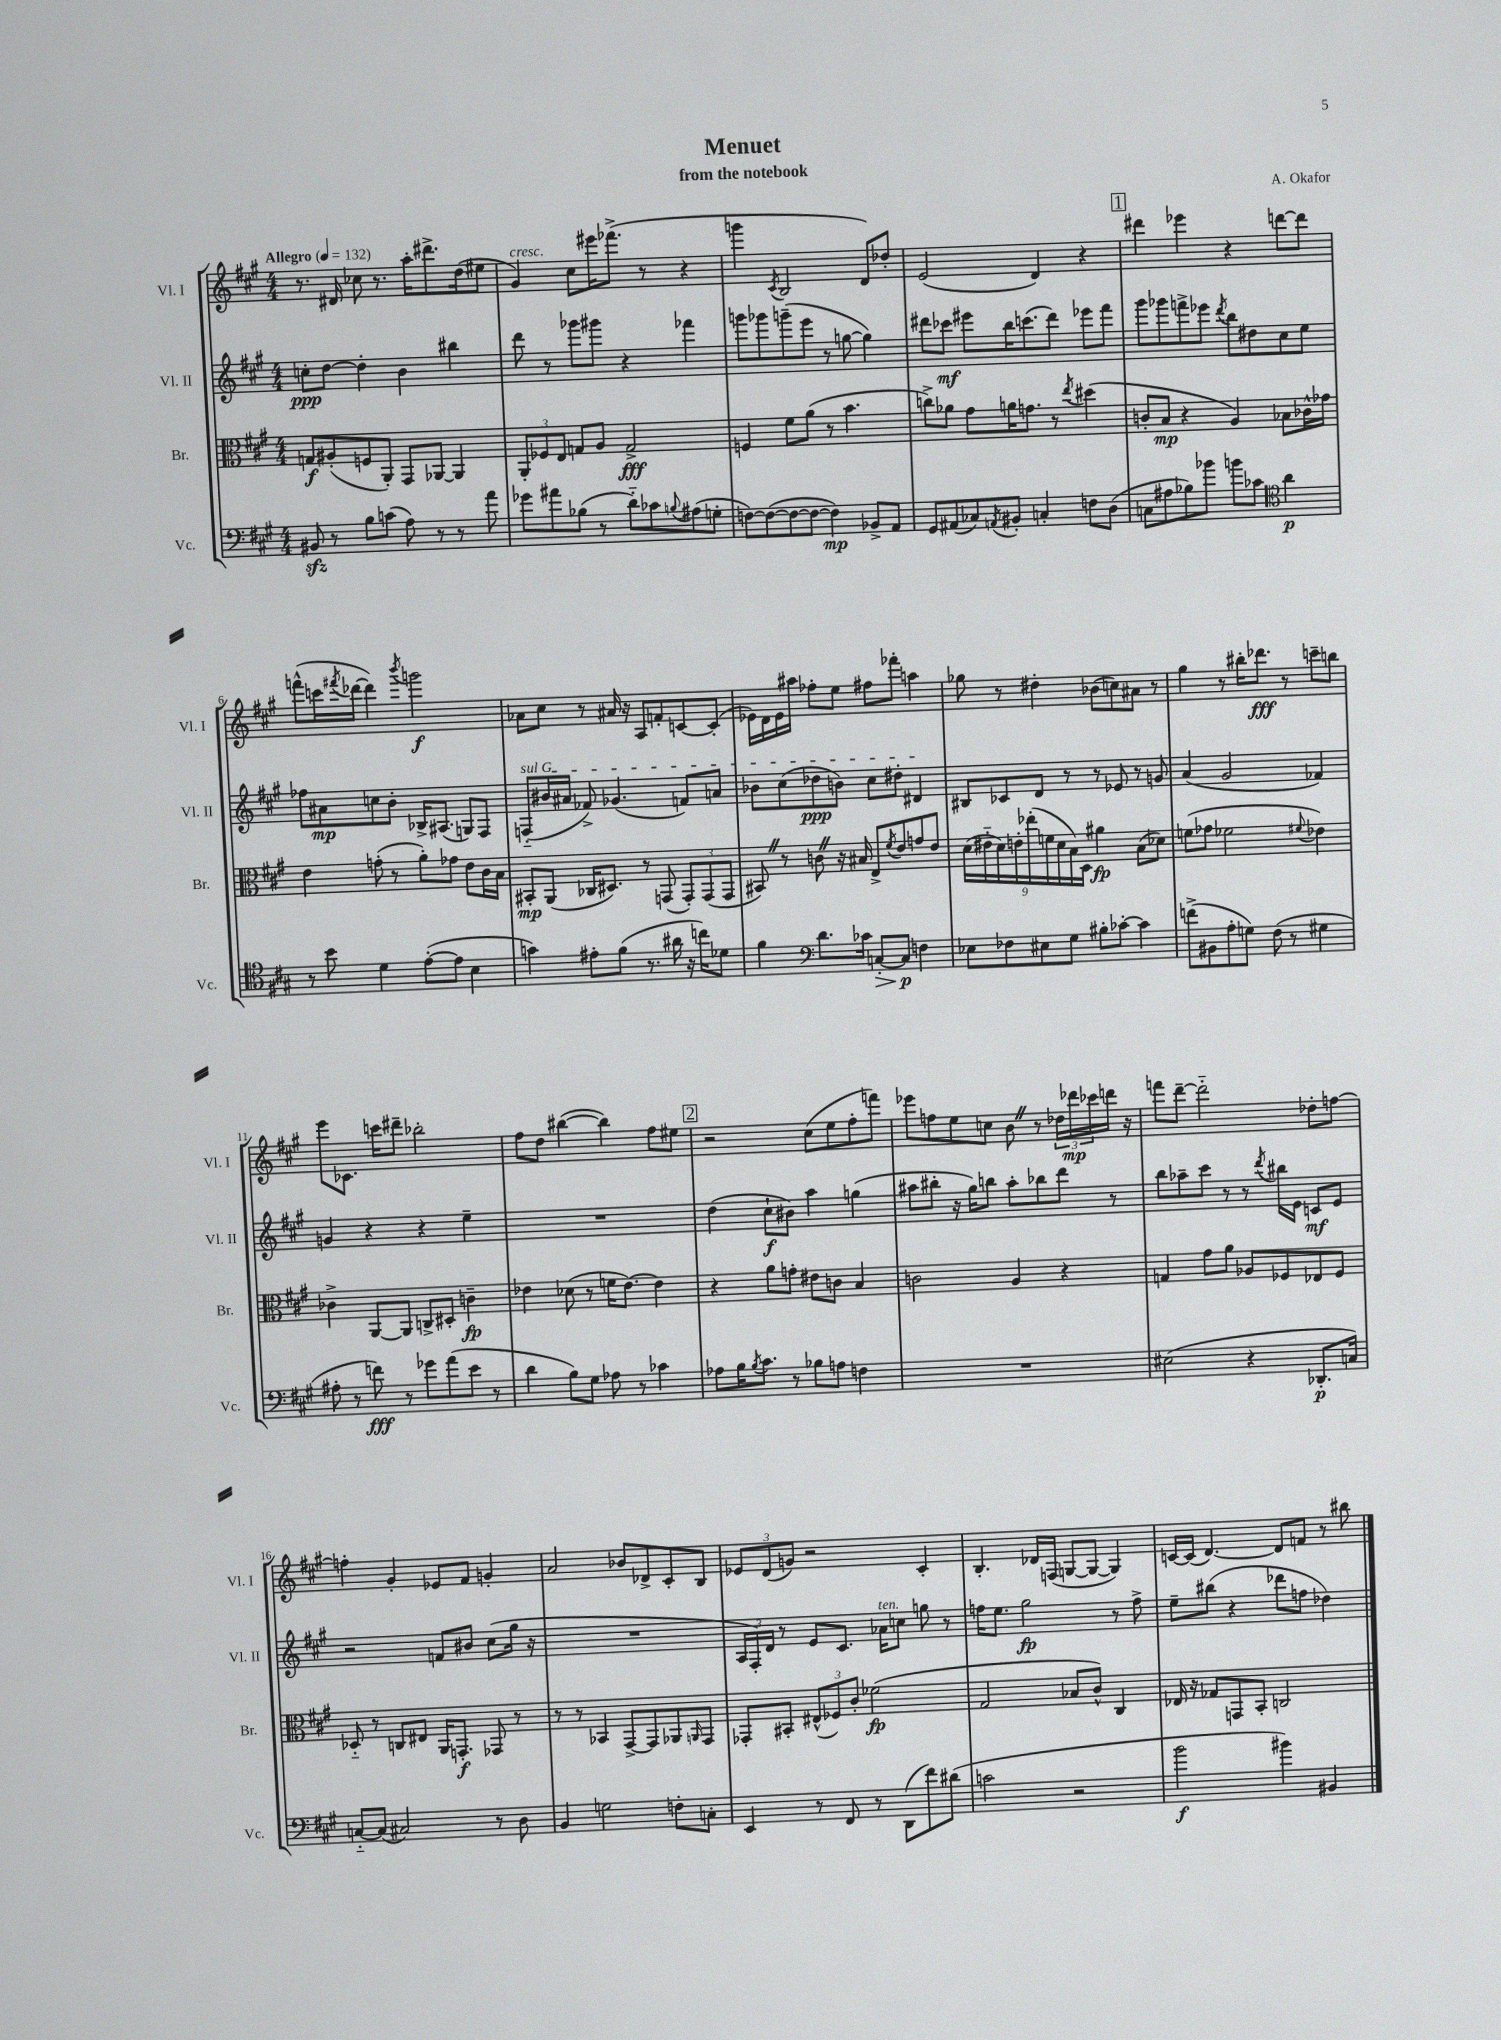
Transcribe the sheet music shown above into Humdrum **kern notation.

**kern	**dynam	**kern	**dynam	**kern	**dynam	**kern	**dynam
*part4	*part4	*part3	*part3	*part2	*part2	*part1	*part1
*staff4	*staff4	*staff3	*staff3	*staff2	*staff2	*staff1	*staff1
*I"Vc.	*	*I"Br.	*	*I"Vl. II	*	*I"Vl. I	*
*I'Vc.	*	*I'Br.	*	*I'Vl. II	*	*I'Vl. I	*
*clefF4	*	*clefC3	*	*clefG2	*	*clefG2	*
*k[f#c#g#]	*	*k[f#c#g#]	*	*k[f#c#g#]	*	*k[f#c#g#]	*
*M4/4	*	*M4/4	*	*M4/4	*	*M4/4	*
*MM132	*	*MM132	*	*MM132	*	*MM132	*
=1	=1	=1	=1	=1	=1	=1	=1
!	!	!	!	!	!	!LO:TX:a:B:t=Allegro	!
8BB#Xzz/	.	8Gn/L	f	8ccn'\L	ppp	8.r	.
8r	.	(8A#X'/	.	[8dd\J	.	.	.
.	.	.	.	.	.	16d#X/	.
8B\L	.	8Fn/	.	4dd'\]	.	8cc-X\	.
(8cn\J	.	8AA'/J)	.	.	.	8.r	.
8A\)	.	8GG#/L	.	4b\	.	.	.
.	.	.	.	.	.	16aa'\KL	.
8r	.	[8AA-X/J	.	.	.	8.ddd#X^\	.
8r	.	4AA-/]	.	4bb#X\	.	.	.
.	.	.	.	.	.	(16dd\k	.
8a\	.	.	.	.	.	8ee#X\J	.
=2	=2	=2	=2	=2	=2	=2	=2
!	!	!	!	!	!	!LO:TX:a:i:t=cresc.	!
8g-X\L	.	12AA'/L	.	8ddd\	.	4g#/)	.
.	.	12F-X/	.	.	.	.	.
8a#X\	.	.	.	8r	.	.	.
.	.	12E/J	.	.	.	.	.
(8B-X\J	.	8Gn/L	.	8ggg-X\L	.	8cc#\L	.
8r	.	8A/J	.	8ggg#X\J	.	16eee#X\K	.
.	.	.	.	.	.	(8.fff-X^\J	.
8d\L)	.	2G^/	fff	4r	.	.	.
8c-X\	.	.	.	.	.	8r	.
8qqBn/	.	.	.	.	.	.	.
(8A#X\	.	.	.	4fff-X\	.	4r	.
8Gn'\J	.	.	.	.	.	.	.
=3	=3	=3	=3	=3	=3	=3	=3
[8Fn\L)	.	4Fn/	.	8gggn\L	.	4gggn\	.
(8F\_	.	.	.	8ggg-X\	.	.	.
.	.	.	.	.	.	8qc#/	.
8F\_	.	8f#\L	.	(8gggn~\	.	2B/	.
8F\J_	.	(8a\J	.	8eee\J	.	.	.
4F\])	mp	8r	.	8r	.	.	.
.	.	4.b\	.	[8ggn\	.	.	.
8BB-X^/L	.	.	.	4gg\])	.	8d/L)	.
8AA/J	.	.	.	.	.	8dd-X'/J	.
=4	=4	=4	=4	=4	=4	=4	=4
8GG#/L	.	8ccn^\L)	.	8ddd#X\L	.	(2e/	.
(8AA#X/	.	8a-X\J	.	8ccc-X\J	mf	.	.
8C-X/)	.	8g#\L	.	8eee#X\L	.	.	.
8qAAn/	.	.	.	.	.	.	.
8BB#X'/J	.	16an\K	.	16bb\K	.	.	.
.	.	8.gn\J	.	(8.cccn\	.	.	.
4Cn'/	.	.	.	.	.	4d/)	.
.	.	8r	.	8ddd#\J)	.	.	.
.	.	8qee/	.	.	.	.	.
8Fn\L	.	(4dd#X\	.	8eee-X\L	.	4r	.
(8D\J	.	.	.	8fff#\J	.	.	.
!!LO:REH:place=s1:t=1
=5	=5	=5	=5	=5	=5	=5	=5
8Cn\L	.	8cn'/L	.	8ggg#\L	.	4ddd#X\	.
8A#X\	.	8B/J	mp	8ggg-X\	.	.	.
8B-X\)	.	4r	.	8fffn^\	.	4eee-X\	.
8b-X\J	.	.	.	8eee-X\J	.	.	.
.	.	.	.	8qddd/	.	.	.
8bn\L	.	4A/)	.	8bb\L	.	4r	.
8c-X\J	.	.	.	8dd#X\	.	.	.
*clefC4	*	*	*	*	*	*	*
4a\	p	8B-X\L	.	8cc#\	.	[8dddn\L	.
.	.	16c-X^^\L	.	8ee\J	.	8ddd\J]	.
.	.	16g-X\JJ	.	.	.	.	.
!!LO:LB:g=z
=6	=6	=6	=6	=6	=6	=6	=6
8r	.	4e\	.	8ff-X\L	.	(8fffn^^\L	.
8b\	.	.	.	8a#X\	mp	16cccn\L	.
.	.	.	.	.	.	8qfff#X/	.
.	.	.	.	.	.	[16ddd-X\JJ	.
4d\	.	(8gn'\	.	8ccn\	.	4ddd-\])	.
.	.	8r	.	8b'\J	.	.	.
.	.	.	.	.	.	8qbbb/	.
([8e'\L	.	8a'\L)	.	16B-X^/KL	.	2gggn\	f
.	.	.	.	(8.A#X/J	.	.	.
8e\J]	.	8g-X\J	.	.	.	.	.
4B\	.	8e\L	.	8Gn/L)	.	.	.
.	.	16c#\L	.	8F#/J	.	.	.
.	.	16B\JJ	.	.	.	.	.
=7	=7	=7	=7	=7	=7	=7	=7
!	!	!	!	!LO:TX:a:i:t=sul G	!	!	!
4gn\)	.	8BB#X'/L	mp	(8Fn/L	.	8a-X\L	.
.	.	(8AA/J	.	16b#X/L	.	8cc#\J	.
.	.	.	.	16a#X/JJ	.	.	.
8e#X'\L	.	16C-X/KL	.	8f-X^/)	.	8r	.
.	.	8.D#X/J)	.	.	.	.	.
(8f#\J	.	.	.	(4.g-X/	.	16a#X/	.
.	.	.	.	.	.	16r	.
8.r	.	8r	.	.	.	8A/L	.
.	.	(8GGn/	.	.	.	8fn'/	.
16a#X\	.	.	.	.	.	.	.
16r	.	12GG'/L)	.	8fn/L)	.	[8cn/	.
16ccn\KL)	.	.	.	.	.	.	.
.	.	(12GG/	.	.	.	.	.
8d-X\J	.	.	.	8an/J	.	(8c'/J]	.
.	.	12GG/J	.	.	.	.	.
=8	=8	=8	=8	=8	=8	=8	=8
4f#\	.	8BB#XZ/)	.	8b-X\L	.	16e-X\LL)	.
.	.	.	.	.	.	16d\	.
.	.	8r	.	(8cc#\	.	16e-\	.
.	.	.	.	.	.	16aa#X\JJ	.
*clefF4	*	*	*	*	*	*	*
8.d\L	.	8cnZ\	.	8dd-X\	ppp	8ff-X'\L	.
.	.	16r	.	8bn\J)	.	8ee\J	.
16c-X\Jk	.	16B#X/	.	.	.	.	.
!	!LO:HP:b	!	!	!	!	!	!
[8Cn'/L	>	8E^/L	.	8cc#\L	.	8ff#X\L	.
.	.	8qf#/	.	.	.	.	.
8C/J]	p	8e/	.	8dd#X'\J	.	8fff-X'\J	.
4Fn\	]	8gn/	.	4d#X/	.	4aan\	.
.	.	8e/J	.	.	.	.	.
=9	=9	=9	=9	=9	=9	=9	=9
8E-X\L	.	(18d\LL	.	8B#X/L	.	8gg-X\	.
.	.	18e#X\	.	.	.	.	.
.	.	18d\)	.	.	.	.	.
8F-X\	.	.	.	8c-X/	.	8r	.
.	.	18en'\	.	.	.	.	.
.	.	(18ee-X'\	.	.	.	.	.
8E#X\	.	.	.	8d/J	.	4dd#X'\	.
.	.	18fn\	.	.	.	.	.
.	.	18d\	.	.	.	.	.
8G#\J	.	.	.	8r	.	.	.
.	.	18B\)	.	.	.	.	.
.	.	18D\JJ	.	.	.	.	.
8B#X'\L	.	4a#X\	fp	8r	.	(8b-X\L	.
[8c-X'\J	.	.	.	8e-X/	.	8ccn\)	.
4c-\]	.	(8B\L	.	8r	.	8a#X\J	.
.	.	8d-X\J)	.	8gn/	.	8r	.
=10	=10	=10	=10	=10	=10	=10	=10
(8fn^\L	.	(8fn\L	.	(4a/	.	4gg#\	.
8BB#X\	.	8g-X\J	.	.	.	.	.
8A'\	.	2f-X\	.	2g#/	.	8r	.
8Gn\J)	.	.	.	.	.	16bb#X'\KL	.
.	.	.	.	.	.	8.ddd-X\J	fff
(8F#\	.	.	.	.	.	.	.
8r	.	.	.	.	.	8r	.
.	.	8qqf#X/	.	.	.	.	.
4G#X\	.	4e-X\)	.	4f-X/)	.	8cccn~\L	.
.	.	.	.	.	.	8bbn\J	.
!!LO:LB:g=z
=11	=11	=11	=11	=11	=11	=11	=11
8A#X'\	.	4c-X^\	.	4gn/	.	8eee\L	.
8r	.	.	.	.	.	8.c-X\J	.
8fn\)	fff	[8AA/L	.	4r	.	.	.
.	.	.	.	.	.	16cccn\KL	.
8r	.	8AA/J]	.	.	.	8ddd#X~\J	.
8g-X\L	.	8Cn^/L	.	4r	.	2bb-X'\	.
(8a\	.	8D#X'/J	.	.	.	.	.
8e\J	.	4cn~\	fp	4ee~\	.	.	.
8r	.	.	.	.	.	.	.
=12	=12	=12	=12	=12	=12	=12	=12
4d\	.	4e-X\	.	1r	.	8ff#\L	.
.	.	.	.	.	.	8dd\J	.
8B\L)	.	(8d-X\	.	.	.	([4bb#X\	.
8G#\J	.	8r	.	.	.	.	.
8A-X\	.	16fn\KL	.	.	.	4bb#\])	.
.	.	[8.e-\J)	.	.	.	.	.
8r	.	.	.	.	.	.	.
4c-X\	.	4e-\]	.	.	.	8ff#\L	.
.	.	.	.	.	.	8ee#X\J	.
!!LO:REH:place=s1:t=2
=13	=13	=13	=13	=13	=13	=13	=13
8A-X\L	.	4r	.	(4dd\	.	2r	.
16B\K	.	.	.	.	.	.	.
8qB/	.	.	.	.	.	.	.
8.c#\J	.	.	.	.	.	.	.
.	.	8a\L	.	8cc#`\L	f	.	.
8r	.	8gn'\J	.	8b#X\J)	.	.	.
8B-X\L	.	8e#X\L	.	4aa\	.	(8cc#\L	.
8An\J	.	8cn\J	.	.	.	8ee\	.
4Fn\	.	4B/	.	(4ggn\	.	8ff#'\	.
.	.	.	.	.	.	8fffn\J)	.
=14	=14	=14	=14	=14	=14	=14	=14
1r	.	2cn\	.	8aa#X\L	.	8eee-X\L	.
.	.	.	.	8bb#X'\J	.	8ffn\	.
.	.	.	.	16r	.	8ee\	.
.	.	.	.	16gg#\KL)	.	.	.
.	.	.	.	8bbn\J	.	8ccn\J	.
.	.	4A/	.	8aa#'\L	.	8bZ\	.
.	.	.	.	8bb-X\	.	8r	.
.	.	4r	.	8ddd\J	.	24dd-X\LL	.
.	.	.	.	.	.	24ddd-X\	mp
.	.	.	.	.	.	24ccc-X\	.
.	.	.	.	8r	.	16dddn\JJ	.
.	.	.	.	.	.	16r	.
=15	=15	=15	=15	=15	=15	=15	=15
(2E#X\	.	4Gn/	.	8bb\L	.	8fffn\L	.
.	.	.	.	8aa-X~\	.	[8ddd~\J	.
.	.	8g#\L	.	8ccc#\J	.	2ddd\]	.
.	.	8a\J	.	8r	.	.	.
4r	.	8A-X/L	.	8r	.	.	.
.	.	.	.	8qddd/	.	.	.
.	.	8F-X/	.	16bb#X\LL	.	.	.
.	.	.	.	16e\JJ	.	.	.
8.DD-X'/L	p	8E-X/	.	8cn/L	mf	8dd-X'\L	.
.	.	8F-/J	.	8e/J	.	[8ffn\J	.
16Cn/Jk)	.	.	.	.	.	.	.
!!LO:LB:g=z
=16	=16	=16	=16	=16	=16	=16	=16
[8Cn/L	.	8D-X/	.	2r	.	4ffn'\]	.
(8C/J]	.	8r	.	.	.	.	.
2C#X/)	.	8Cn/L	.	.	.	4g#'/	.
.	.	8E#X/J	.	.	.	.	.
.	.	16AA/KL	.	8fn/L	.	8e-X/L	.
.	.	8.GGn'/J	f	.	.	.	.
.	.	.	.	8b#X/J	.	8f#/J	.
8r	.	8GG-X/	.	(8cc#\L	.	4gn'/	.
8D\	.	8r	.	16gg#\Jk	.	.	.
.	.	.	.	16r	.	.	.
=17	=17	=17	=17	=17	=17	=17	=17
4BB/	.	8r	.	1r	.	2a/	.
.	.	8r	.	.	.	.	.
2Gn\	.	4BB-X/	.	.	.	.	.
.	.	[8GG#^/L	.	.	.	8b-X/L	.
.	.	8GG#/]	.	.	.	8d-X^/	.
8Fn'\L	.	8AA-X/	.	.	.	8c#'/	.
.	.	16qqAAn/	.	.	.	.	.
8Cn'\J	.	8GG#/J	.	.	.	8B/J	.
=18	=18	=18	=18	=18	=18	=18	=18
4EE/	.	8GG-X'/L	.	24A/LL	.	12e-X/L	.
.	.	.	.	24F#'/)	.	.	.
.	.	.	.	24d/JJ	.	(12d/	.
.	.	8BB#X'/J	.	8r	.	.	.
.	.	.	.	.	.	12gn/J)	.
8r	.	(12E#X^^/L	.	8e/L	.	2r	.
.	.	12F-X/)	.	.	.	.	.
8FF#/	.	.	.	8.c#/J	.	.	.
.	.	12c#'/J	.	.	.	.	.
8r	.	(2f-X\	fp	.	.	.	.
!	!	!	!	!LO:TX:a:i:t=ten.	!	!	!
.	.	.	.	16a-X\KL	.	.	.
(8DD\L	.	.	.	8ccn\J	.	.	.
8f#\)	.	.	.	8ggn\	.	4c#'/	.
(8d#X\J	.	.	.	8r	.	.	.
=19	=19	=19	=19	=19	=19	=19	=19
2cn\	.	2G#/	.	16ffn\KL	.	4.B'/	.
.	.	.	.	8.ee\J	.	.	.
.	.	.	.	2gg#\	fp	.	.
.	.	.	.	.	.	16d-X/LL	.
.	.	.	.	.	.	(16Fn/JJ	.
2r	.	8B-X/L	.	.	.	[8Gn/L	.
.	.	8c#^^/J)	.	.	.	8G/J_	.
.	.	4C#/	.	8r	.	4G/])	.
.	.	.	.	8ff^\	.	.	.
=20	=20	=20	=20	=20	=20	=20	=20
2b\	f	16E-X/	.	8ee~\L	.	[16cn/LL	.
.	.	16r	.	.	.	(16c/JJ]	.
.	.	8G-X/L	.	(8bb#X\J	.	[4.d/)	.
.	.	8GGn/	.	4r	.	.	.
.	.	8BB'/J	.	.	.	.	.
4b#X\)	.	2Cn/	.	8ddd-X\L	.	8d/L]	.
.	.	.	.	8ffn\J	.	8fn/J	.
4BB#X/	.	.	.	4dd-X\)	.	8r	.
.	.	.	.	.	.	8bb#X\	.
==	==	==	==	==	==	==	==
*-	*-	*-	*-	*-	*-	*-	*-
